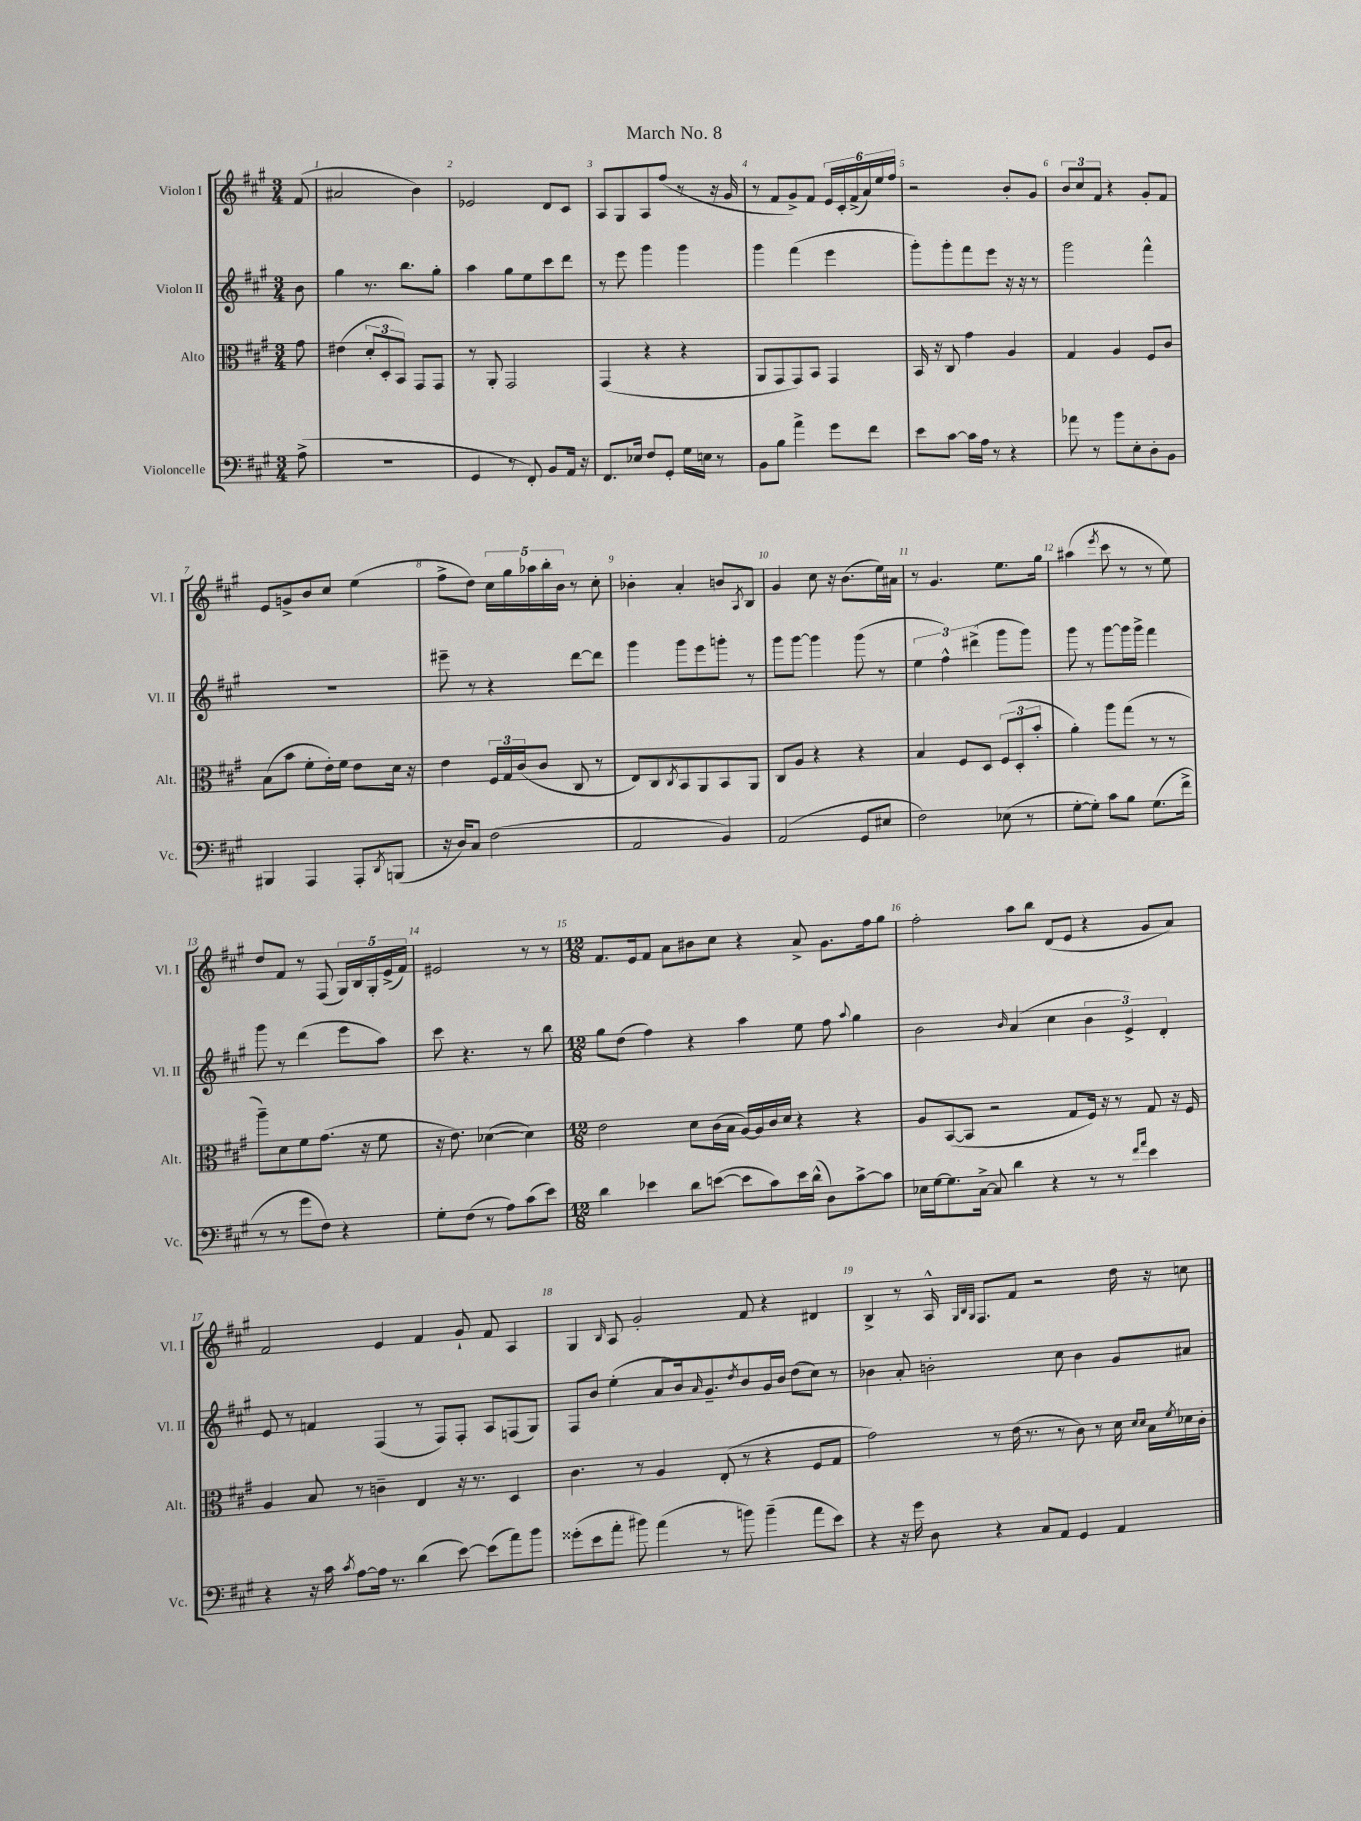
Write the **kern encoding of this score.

**kern	**kern	**kern	**kern
*staff4	*staff3	*staff2	*staff1
*clefF4	*clefC3	*clefG2	*clefG2
*k[f#c#g#]	*k[f#c#g#]	*k[f#c#g#]	*k[f#c#g#]
*M3/4	*M3/4	*M3/4	*M3/4
(8A^	8g#	8b	(8f#
=	=	=	=
2.r	(4e#	4gg#	2a#
.	12d'	8.r	.
.	12D'	.	.
.	12BB)	.	.
.	.	8.bb	.
.	8GG#	.	4b)
.	8GG#	8gg#'	.
=	=	=	=
4GG#	8r	4aa	2e-
.	8AA'	.	.
8r	2GG#	8gg#	.
8FF#')	.	8ee	.
8BB	.	8ccc#	8d
16AA	.	8ddd	8c#
16r	.	.	.
=	=	=	=
8.FF#	(4GG#	8r	8A
.	.	8eee	8G#
16E-	.	.	.
8F#	4r	4ggg#	8A
8GG#'	.	.	(8ff#
16G#	4r	4ggg#	8r
16E	.	.	.
8r	.	.	16r
.	.	.	16g#
=	=	=	=
8BB	8AA	4ggg#	8r
8B	8GG#	.	8f#
4a^	8GG#)	(4fff#	8g#^)
.	8BB	.	8f#
8g#	4GG#	4eee	24e
.	.	.	24c#'
.	.	.	(24f#^
8f#	.	.	24a)
.	.	.	24ee
.	.	.	24ff#
=	=	=	=
8e	16BB	8ggg#')	2r
.	16r	.	.
[8c#	8C#	8ggg#'	.
16c#]	4g#	8fff#	.
16A	.	.	.
8r	.	8eee	.
4r	4A	16r	8b'
.	.	16r	.
.	.	8r	8g#
=	=	=	=
8a-	4G#	2ggg#	12b
.	.	.	12cc#
8r	.	.	.
.	.	.	12f#
8b	4A	.	4r
8E'	.	.	.
8D'	8F#	4fff#^^	8g#'
8BB	8c#	.	8f#
=	=	=	=
4BBB#	(8B	2.r	8e
.	8b	.	8g^
4AAA	8f#'	.	8b
.	16e')	.	8cc#
.	16f#	.	.
8AAA'	8e	.	(4ee
8qDD	.	.	.
(8BBB	16d	.	.
.	16r	.	.
=	=	=	=
16r	4e	8eee#~	8ff#^
16D)	.	.	.
8C#	.	8r	8dd)
(2F#	24F#	4r	20cc#
.	24G#	.	.
.	.	.	20gg#
.	(24c#	.	.
.	.	.	20aa-
.	8c#	.	.
.	.	.	20bb'
.	.	.	20b
.	8C#	[8ddd	8r
.	8r	8ddd]	8cc#'
=	=	=	=
2AA	8E)	4ggg#	4b-'
.	8C#	.	.
.	8qC#	.	.
.	8BB	8ggg#	4a'
.	8AA	8eee	.
4BB)	8BB	8ggg'	8b
.	.	.	8qA
.	8AA	8r	8B
=	=	=	=
(2AA	8C#	8ggg#	4g#
.	8A	[8ggg#	.
.	4r	4ggg#]	8cc#
.	.	.	16r
.	.	.	(8.b
8GG#	4r	(8ggg#	.
8E#	.	8r	16ee)
.	.	.	16a#
=	=	=	=
2F#)	4B	6ee	8r
.	.	.	4.g#
.	.	6ff#^^)	.
.	8F#	.	.
.	.	(6ddd#^	.
.	8D	.	.
(8E-	(12F#	8ggg#	8.ee
.	12D'	.	.
8r	.	8ggg#)	.
.	12b'	.	.
.	.	.	16gg#
=	=	=	=
[8G#'	4a')	8ggg#	(4aa#
8G#'])	.	8r	.
.	.	.	8qeee
8c#	8aa	[8ggg#	8ccc#
8B	(8gg#	16ggg#]	8r
.	.	16ggg#^	.
(8.G#	8r	4fff#	8r
.	8r	.	8ee)
16f#^	.	.	.
=	=	=	=
8r	8aa~)	8ggg#	8dd
8r	8d	8r	8f#
8g#	8f#	(4ddd	8r
8F#)	(8.g#	.	(8F#
4r	.	8eee	20G#)
.	.	.	20B
.	16r	.	.
.	.	.	20G#'
.	8f#	8aa)	.
.	.	.	(20e^
.	.	.	20f#)
=	=	=	=
8G#'	16r	8ccc#	2e#
.	8.e)	.	.
(8F#	.	4.r	.
8r	([4d-	.	.
8A)	.	.	.
(8c#	4d-])	8r	8r
8e)	.	8bb	8r
=	=	=	=
*M12/8	*M12/8	*M12/8	*M12/8
4d	2e	8gg#	8.f#
.	.	(8dd	.
.	.	.	16e
4e-	.	4ff#)	8f#
.	.	.	8a
8d	8d	4r	8b#
([8e	(16c#	.	8cc#
.	16B	.	.
8e]	[16A)	4aa	4r
.	16A]	.	.
8c#)	16c#	.	.
.	16d	.	.
16e	4r	8ee	8a^
(16d^^	.	.	.
8D)	.	8ff#	8.g#
.	.	8qqaa	.
[8c#^	4r	4gg#	.
.	.	.	16ff#
8c#]	.	.	8gg#
=	=	=	=
16E-	8A	2b	2ff#'
[16G#	.	.	.
8.G#]	([8BB	.	.
.	8BB]	.	.
[16C#^	.	.	.
8C#]	2r	.	.
.	.	16qqb	.
4d	.	(4a	8aa
.	.	.	8bb
4r	.	4cc#	(8d
.	8G#	.	8e
8r	16F#)	6b	4r
.	16r	.	.
8r	8r	.	.
.	.	6e^)	.
16qqf#	.	.	.
16qqa	.	.	.
4e	8G#	.	8g#
.	.	6d'	.
.	16r	.	8a)
.	16F#	.	.
=	=	=	=
4r	4A	8e	2f#
.	.	8r	.
16r	8B	4f	.
16c#	.	.	.
8qc#	.	.	.
[8A	8r	.	.
16A]	4c~	(4F#	4e
8.r	.	.	.
(4d	4E	8r	4f#
.	.	8F#)	.
[8e)	16r	8F#'	8g#`
.	8.r	.	.
(8e]	.	8A	8f#
8a)	4D	(8F	4A
8b	.	8G#)	.
=	=	=	=
(8g##'	4.c#	8F#	4G#
8e	.	8b	.
.	.	.	16qqB
8a'	.	(4ee'	8A
8b#)	8r	.	2g#'
(4a	4A	8a	.
.	.	16b)	.
.	.	16qqa	.
.	.	8.g#~	.
8r	(8E'	.	.
.	.	8qdd	.
8b)	8r	8b	8f#
(4b~	4r	16g#	4r
.	.	16b	.
.	.	(8dd	.
8a	8F#	8cc#)	4d#
8e)	8G#	8r	.
=	=	=	=
4r	2g#)	4b-	4B^
16r	.	8a'	8r
16g#	.	.	.
8D	.	2b'	16A^^
.	.	.	32qqG#
.	.	.	32qqB
.	.	.	32qqG#
.	.	.	8.F#
4r	8r	.	.
.	(16e	.	8f#
.	8.r	.	.
8C#	.	.	2r
8AA	8r	8cc#	.
4GG#	8c#)	4b	.
.	8r	.	.
4AA	16d	8g#	16dd
.	16qqd	.	.
.	16qqd	.	.
.	16B	.	16r
.	8qf#	.	.
.	16d-	8a#	8cc
.	16c#'	.	.
==	==	==	==
*-	*-	*-	*-
